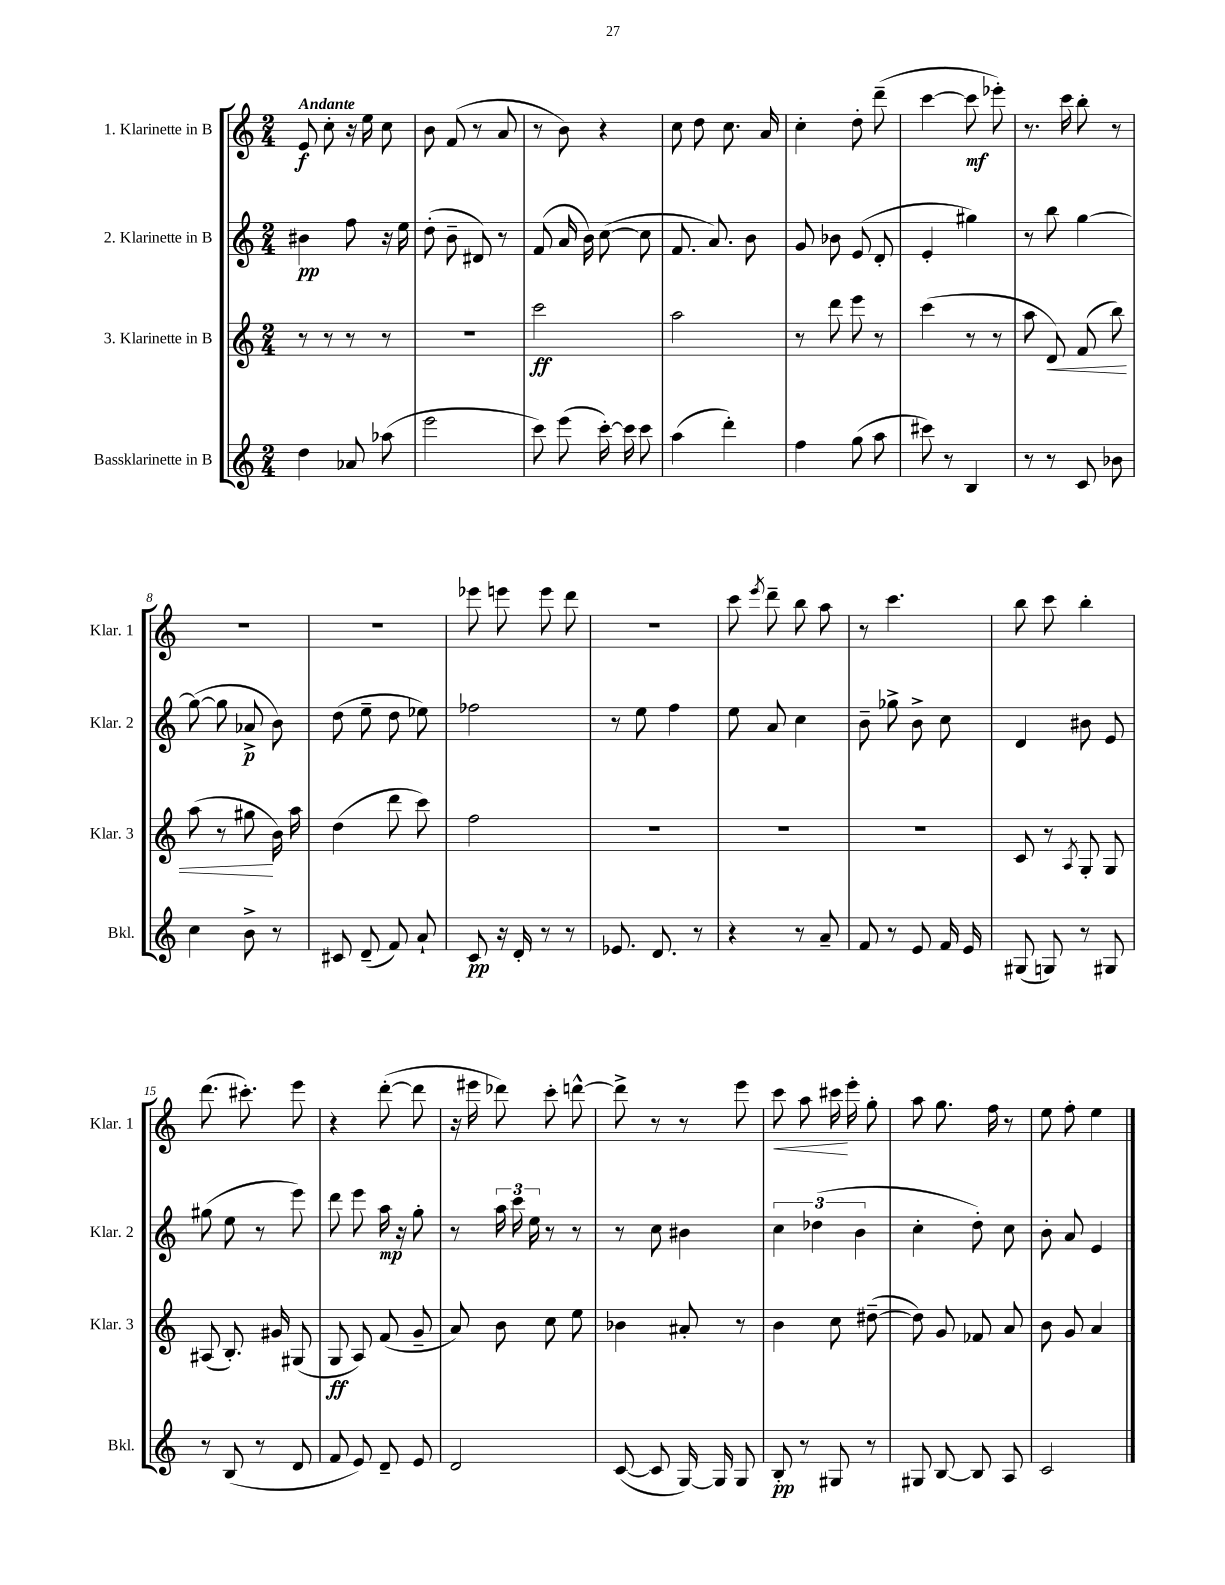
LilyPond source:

<<
\new StaffGroup <<
\new Staff = "s0" \with { instrumentName = "1. Klarinette in B" shortInstrumentName = "Klar. 1" } {
    \clef treble \key c \major \numericTimeSignature \time 2/4 \tempo "Andante"
    \autoBeamOff e'8\f c''8-. r16 e''16 c''8 |
    b'8 f'8( r8 a'8 |
    r8 b'8) r4 |
    c''8 d''8 c''8. a'16 |
    c''4-. d''8-. d'''8--( |
    c'''4~ c'''8\mf ees'''8-.) |
    r8. c'''16 b''8-. r8 |
    R2 |
    r2 |
    ees'''8 e'''8 e'''8 d'''8 |
    r2 |
    c'''8 \acciaccatura { e'''8 } d'''8-- b''8 a''8 |
    r8 c'''4. |
    b''8 c'''8 b''4-. |
    d'''8.( cis'''8.-.) e'''8 |
    r4 d'''8~-.( d'''8 |
    r16 eis'''16 des'''8) c'''8-. d'''8~-^ |
    d'''8-> r8 r8 e'''8 |
    c'''8\< a''8 cis'''16\! e'''16-. g''8-. |
    a''8 g''8. f''16 r8 |
    e''8 f''8-. e''4 \bar "|." |
}
\new Staff = "s1" \with { instrumentName = "2. Klarinette in B" shortInstrumentName = "Klar. 2" } {
    \clef treble \key c \major \numericTimeSignature \time 2/4
    \autoBeamOff bis'4\pp f''8 r16 e''16 |
    d''8-.( b'8-- dis'8) r8 |
    f'8( a'16 b'16) c''8~( c''8 |
    f'8. a'8.) b'8 |
    g'8 bes'8 e'8( d'8-. |
    e'4-. gis''4) |
    r8 b''8 g''4~ |
    g''8~( g''8 aes'8->\p b'8) |
    d''8( e''8-- d''8 ees''8) |
    fes''2 |
    r8 e''8 f''4 |
    e''8 a'8 c''4 |
    b'8-- ges''8-> b'8-> c''8 |
    d'4 bis'8 e'8 |
    gis''8( e''8 r8 e'''8) |
    d'''8 e'''8 a''16\mp r16 g''8-. |
    r8 \tuplet 3/2 { a''16 c'''16 e''16 } r8 r8 |
    r8 c''8 bis'4 |
    \tuplet 3/2 { c''4 des''4( b'4 } |
    c''4-. d''8-.) c''8 |
    b'8-. a'8 e'4 \bar "|." |
}
\new Staff = "s2" \with { instrumentName = "3. Klarinette in B" shortInstrumentName = "Klar. 3" } {
    \clef treble \key c \major \numericTimeSignature \time 2/4
    \autoBeamOff r8 r8 r8 r8 |
    r2 |
    c'''2\ff |
    a''2 |
    r8 d'''8 e'''8 r8 |
    c'''4( r8 r8 |
    a''8 d'8\<) f'8( b''8) |
    a''8( r8 gis''8\! b'16) a''16 |
    d''4( d'''8 c'''8) |
    f''2 |
    R2 |
    R2 |
    R2 |
    c'8 r8 \acciaccatura { a8 } g8-. g8 |
    ais8( b8.-.) gis'16 gis8( |
    g8\ff a8) f'8( g'8-- |
    a'8) b'8 c''8 e''8 |
    bes'4 ais'8-. r8 |
    b'4 c''8 dis''8~--( |
    dis''8) g'8 fes'8 a'8 |
    b'8 g'8 a'4 \bar "|." |
}
\new Staff = "s3" \with { instrumentName = "Bassklarinette in B" shortInstrumentName = "Bkl." } {
    \clef treble \key c \major \numericTimeSignature \time 2/4
    \autoBeamOff d''4 aes'8 aes''8( |
    e'''2 |
    c'''8) e'''8( c'''16~-.) c'''16 c'''8 |
    a''4( d'''4-.) |
    f''4 g''8( a''8 |
    cis'''8) r8 b4 |
    r8 r8 c'8 bes'8 |
    c''4 b'8-> r8 |
    cis'8 d'8--( f'8) a'8-! |
    c'8\pp r16 d'16-. r8 r8 |
    ees'8. d'8. r8 |
    r4 r8 a'8-- |
    f'8 r8 e'8 f'16 e'16 |
    gis8( g8) r8 gis8 |
    r8 b8( r8 d'8 |
    f'8 e'8) d'8-- e'8 |
    d'2 |
    c'8~( c'8 g16~) g16 g8 |
    b8-.\pp r8 gis8 r8 |
    gis8 b8~ b8 a8 |
    c'2 \bar "|." |
}
>>
>>
